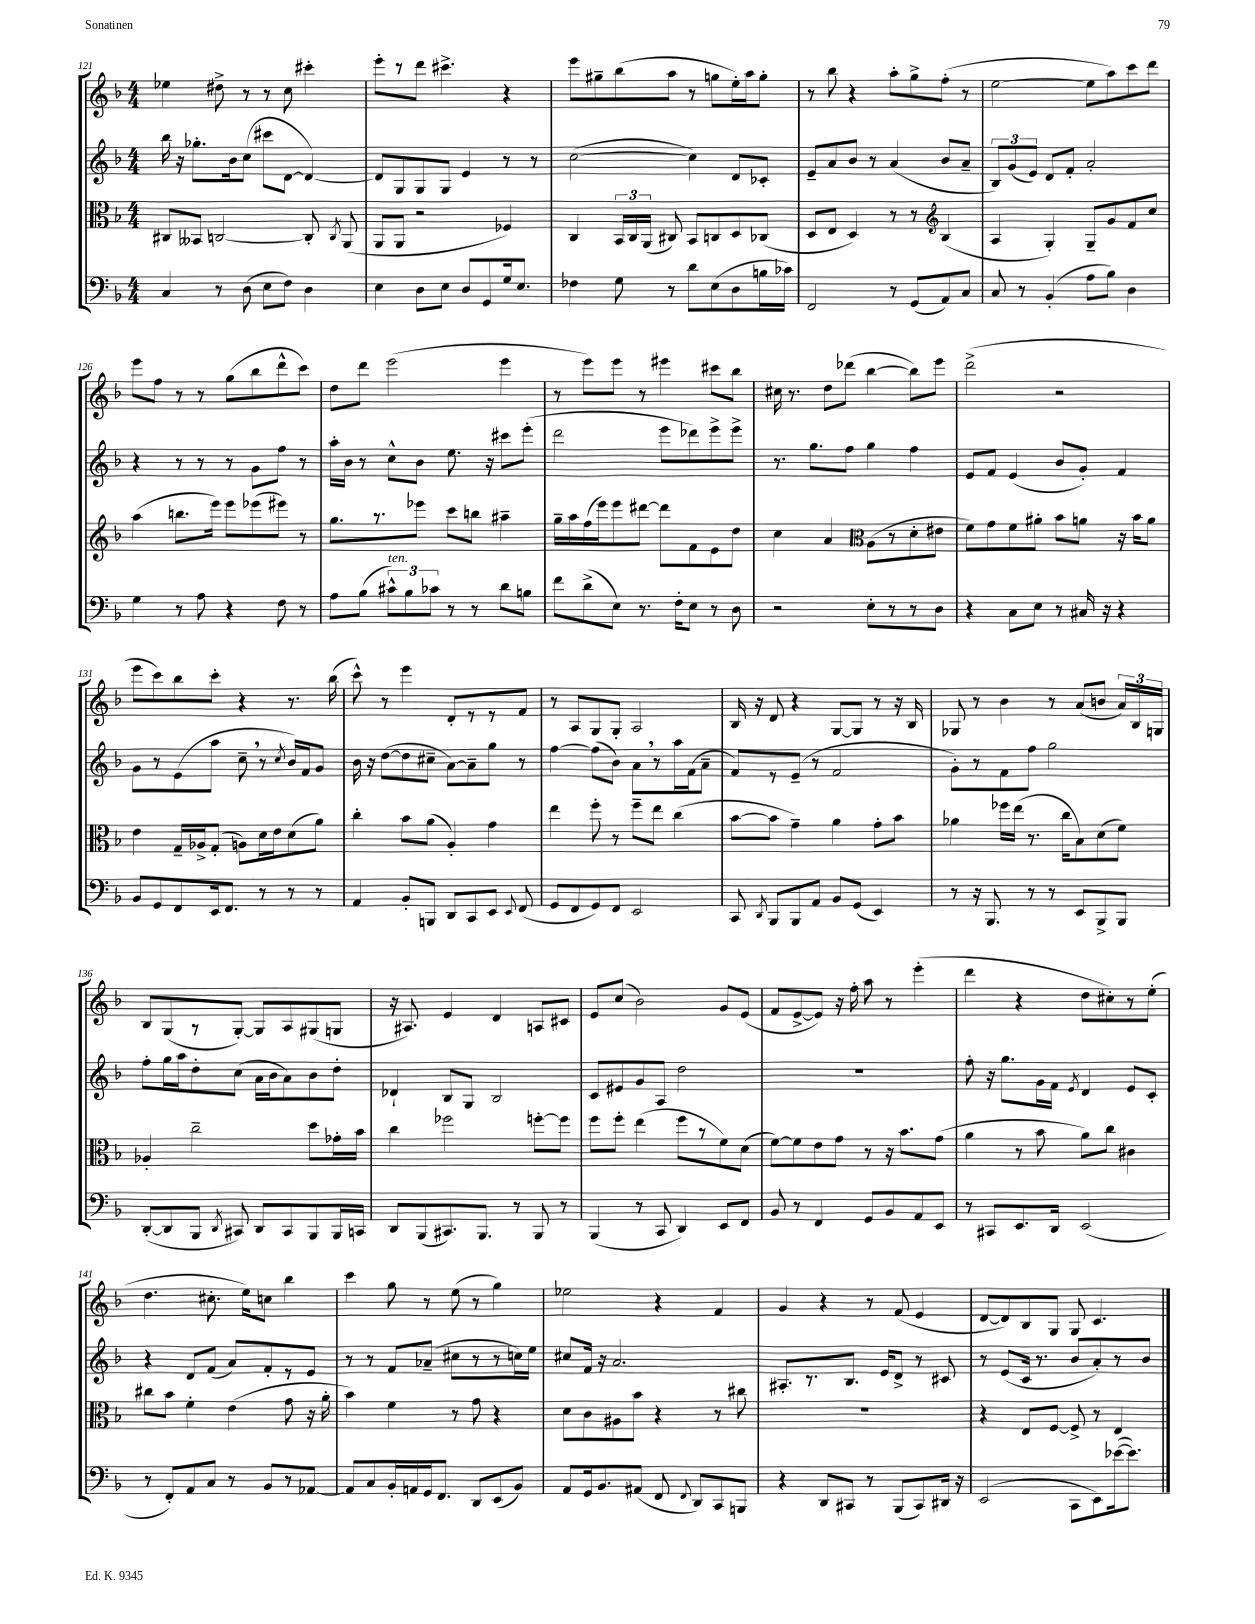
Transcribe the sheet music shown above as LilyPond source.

<<
\new StaffGroup <<
\new Staff = "s0" {
    \clef treble \key f \major \numericTimeSignature \time 4/4
    \autoBeamOff ees''4 dis''8-> r8 r8 c''8 cis'''4-. |
    e'''8[-. r8 d'''8] cis'''4.-> r4 |
    e'''8[ gis''8-- bes''8( a''8] r8 g''8[ e''16-.) a''16 g''8]-. |
    r8 bes''8 r4 a''8[-. g''8-> f''8]-.( r8 |
    e''2~ e''8[ a''8) c'''8 d'''8] |
    e'''8[ f''8] r8 r8 g''8[( bes''8 d'''8-^ c'''8]) |
    d''8[ d'''8] e'''2( e'''4 |
    r8 e'''8[) e'''8] r8 eis'''4 cis'''8[ bes''8] |
    cis''16 r8. d''8[ des'''8]( bes''4~ bes''8[) e'''8] |
    d'''2->( r2 |
    e'''8[ c'''8) bes''8 c'''8]-. r4 r8. bes''16( |
    c'''8-^) r8 e'''4 d'8[-. r8 r8 f'8] |
    r8 a8[ g8 g8]-. a2 |
    bes16 r16 d'8 r4 g8[~ g8] r8 r16 bes16 |
    ges8 r8 bes'4 r8 a'8[( b'8] \tuplet 3/2 { a'16[) bes16 g16] } |
    bes8[ g8( r8 g8]~-.) g8[ a8 gis8( g8] |
    r16 ais8.) e'4 d'4 a8[ cis'8] |
    e'8[ c''8]( bes'2) g'8[ e'8]( |
    f'8[ e'8~-> e'8]) r16 f''16-. a''8 r8 e'''4-.( |
    d'''4 r4 d''8[ cis''8-.) r8 e''8]-.( |
    d''4. cis''8.-. e''16[) c''8] bes''4 |
    c'''4 g''8 r8 e''8( r8 g''4) |
    ees''2 r4 f'4 |
    g'4 r4 r8 f'8( e'4 |
    d'8[~ d'8) bes8 g8] g8 c'4. \bar "|." |
}
\new Staff = "s1" {
    \clef treble \key f \major \numericTimeSignature \time 4/4
    \autoBeamOff bes''16 r16 ges''8.[-. bes'16 c''8]( cis'''8[ d'8]~ d'4~) |
    d'8[ g8 g8 g8] e'4 r8 r8 |
    c''2~( c''4) d'8[ ces'8]-. |
    e'8[-- a'8 bes'8] r8 a'4( bes'8[ a'8]-- |
    \tuplet 3/2 { bes8[) g'8( e'8]) } d'8[ f'8]-. a'2-. |
    r4 r8 r8 r8 g'8[ f''8] r8 |
    a''16[-. bes'16] r8 c''8[-^ bes'8] e''8. r16 cis'''8[ e'''8]-.( |
    d'''2 e'''8[ des'''8) e'''8-> e'''8]-> |
    r8. g''8.[ f''8] g''4 f''4 |
    e'8[ f'8] e'4( bes'8[ g'8]-.) f'4 |
    g'8[ r8 e'8( a''8] c''8-- \breathe r8 \acciaccatura { c''8 } bes'16[) f'16 g'8] |
    bes'16 r16 d''8[~( d''8 cis''8]-- a'8[~) a'8-- g''8] r8 |
    f''4~ f''8[( bes'8]) a'8[ \breathe r8 a''16 f'16( a'8]-- |
    f'8[) r8 e'8]--( r8 f'2 |
    g'8[-.) r8 f'8 f''8] g''2 |
    f''8[-. g''16 a''16 d''8-. c''8]( a'16[ bes'16 a'8) bes'8 d''8]-. |
    des'4-! bes8[ g8] bes2 |
    c'8[ eis'8 g'8 a8] d''2 |
    R1 |
    f''8-. r16 g''8.[ g'16 f'16] \acciaccatura { e'8 } d'4 e'8[ c'8]-. |
    r4 d'8[ f'8]( a'8[) f'8-. r8 e'8] |
    r8 r8 f'8[ aes'8]--( cis''8[ r8 r8 c''16) e''16] |
    cis''8[ f'16] r16 a'2. |
    ais8.[-. r8. bes8.] e'16[ d'8]-> r8 cis'8 |
    r8 e'8[( c'16] r8. bes'8[ a'8-.) r8 bes'8] \bar "|." |
}
\new Staff = "s2" {
    \clef alto \key f \major \numericTimeSignature \time 4/4
    \autoBeamOff cis8[ beses,8] c2~ c8-. \acciaccatura { c8 } a,8( |
    a,8[ a,8] r2 fes4) |
    c4 \tuplet 3/2 { bes,16[ c16 a,16]( } cis8) bes,8[ c8 d8 ces8]( |
    d8[ e8] d4) r8 r8 \clef treble bes4( |
    a4 g4-.) g8[-- g'8 f'8 c''8] |
    a''4( b''8.[ e'''16]) e'''8[ ees'''8( eis'''8]) r8 |
    g''8.[ r8. ees'''8] c'''8[ b''8] ais''4-- |
    g''16[-- a''16 f''16( e'''16) e'''8 dis'''8]~ dis'''8[ f'8 e'8 d''8] |
    c''4 a'4 \clef alto a8[( r8 d'8-. eis'8] |
    f'8[) g'8 f'8 ais'8]-. bes'8[ a'8] r16 bes'16[ a'8] |
    e'4 g16[-- aes16-> g8]-.( a8[) d'16 e'16 d'8( a'8]) |
    c''4-. bes'8[ a'8]( a4-.) g'4 |
    e''4 f''8-. r8 f''8[-- e''8] c''4( |
    bes'8[~ bes'8] g'4--) a'4 g'8[-. bes'8] |
    aes'4 fes''16[ e''16]( r8. c''16[ bes8) d'8( f'8]) |
    aes4-. c''2-- d''8[ ges'16-. bes'16] |
    c''4 fes''2 f''8[~-. f''8] |
    f''8[ f''8]-. e''4( f''8[ r8 f'8) d'8]( |
    f'8[~) f'8 e'8 g'8] r8 r16 bes'8.[ g'8]( |
    a'4 r8 bes'8 a'8[) c''8] cis'4 |
    cis''8[ bes'8] f'4-. e'4( g'8 r16 a'16-. |
    bes'4) f'4 r8 g'8 r4 |
    d'8[ c'8 ais8 bes'8] r4 r8 cis''8 |
    R1 |
    r4 e8[ f8]~ f8-> r8 e4 \bar "|." |
}
\new Staff = "s3" {
    \clef bass \key f \major \numericTimeSignature \time 4/4
    \autoBeamOff c4 r8 d8( e8[ f8]) d4 |
    e4 d8[ e8] d8[ g,8 g16 e8.] |
    fes4 g8 r8 d'8[ e8( d8 b16 ces'16]) |
    f,2 r8 g,8[( a,8) c8] |
    c8 r8 bes,4-.( a8[ bes8]) d4 |
    g4 r8 a8 r4 f8 r8 |
    a8[ bes8]( \tuplet 3/2 { cis'8[-^^\markup { \italic "ten." }) bes8 ces'8] } r8 r8 d'8[ b8] |
    f'8[ d'8->( e8]) r8. f16[-. e8] r8 d8 |
    r2 e8[-. r8 r8 d8] |
    r4 c8[ e8] r8 cis16 r16 r4 |
    bes,8[ g,8 f,8 e,16 f,8.] r8 r8 r8 |
    a,4 bes,8[-. b,,8] d,8[ c,8 e,8] \appoggiatura { e,8 } f,8( |
    g,8[ f,8 g,8) f,8] e,2 |
    c,8 \acciaccatura { d,8 } bes,,8[ bes,,8 a,8] bes,8[ g,8]( e,4) |
    r8 r16 bes,,8. r8 r8 e,8[ bes,,8-> bes,,8] |
    d,8[~-.( d,8 bes,,8] \acciaccatura { d,8 } cis,8) d,8[ cis,8 bes,,8 bes,,16 c,16] |
    d,8[ bes,,8( cis,8.) bes,,8.] r8 bes,,8 r8 |
    bes,,4( r8 c,8 d,4) e,8[ f,8] |
    bes,8 r8 f,4 g,8[ bes,8 a,8 e,8] |
    r8 cis,8[ e,8. d,16] e,2( |
    r8 f,8[-.) a,8 c8] r8 bes,8[ r8 aes,8]~ |
    aes,8[ c8 bes,16-. a,16 g,16 f,8.] d,8[ e,8( bes,8]) |
    a,8[ g,16 bes,8. ais,8]( f,8 \appoggiatura { f,8 } d,8[) c,8 b,,8] |
    r4 d,8[ cis,8] r8 bes,,8[( cis,8) dis,16] r16 |
    e,2( c,8[ e,8) ees'16~( ees'8.]) \bar "|." |
}
>>
>>
\layout { \context { \Score currentBarNumber = #121 } }
